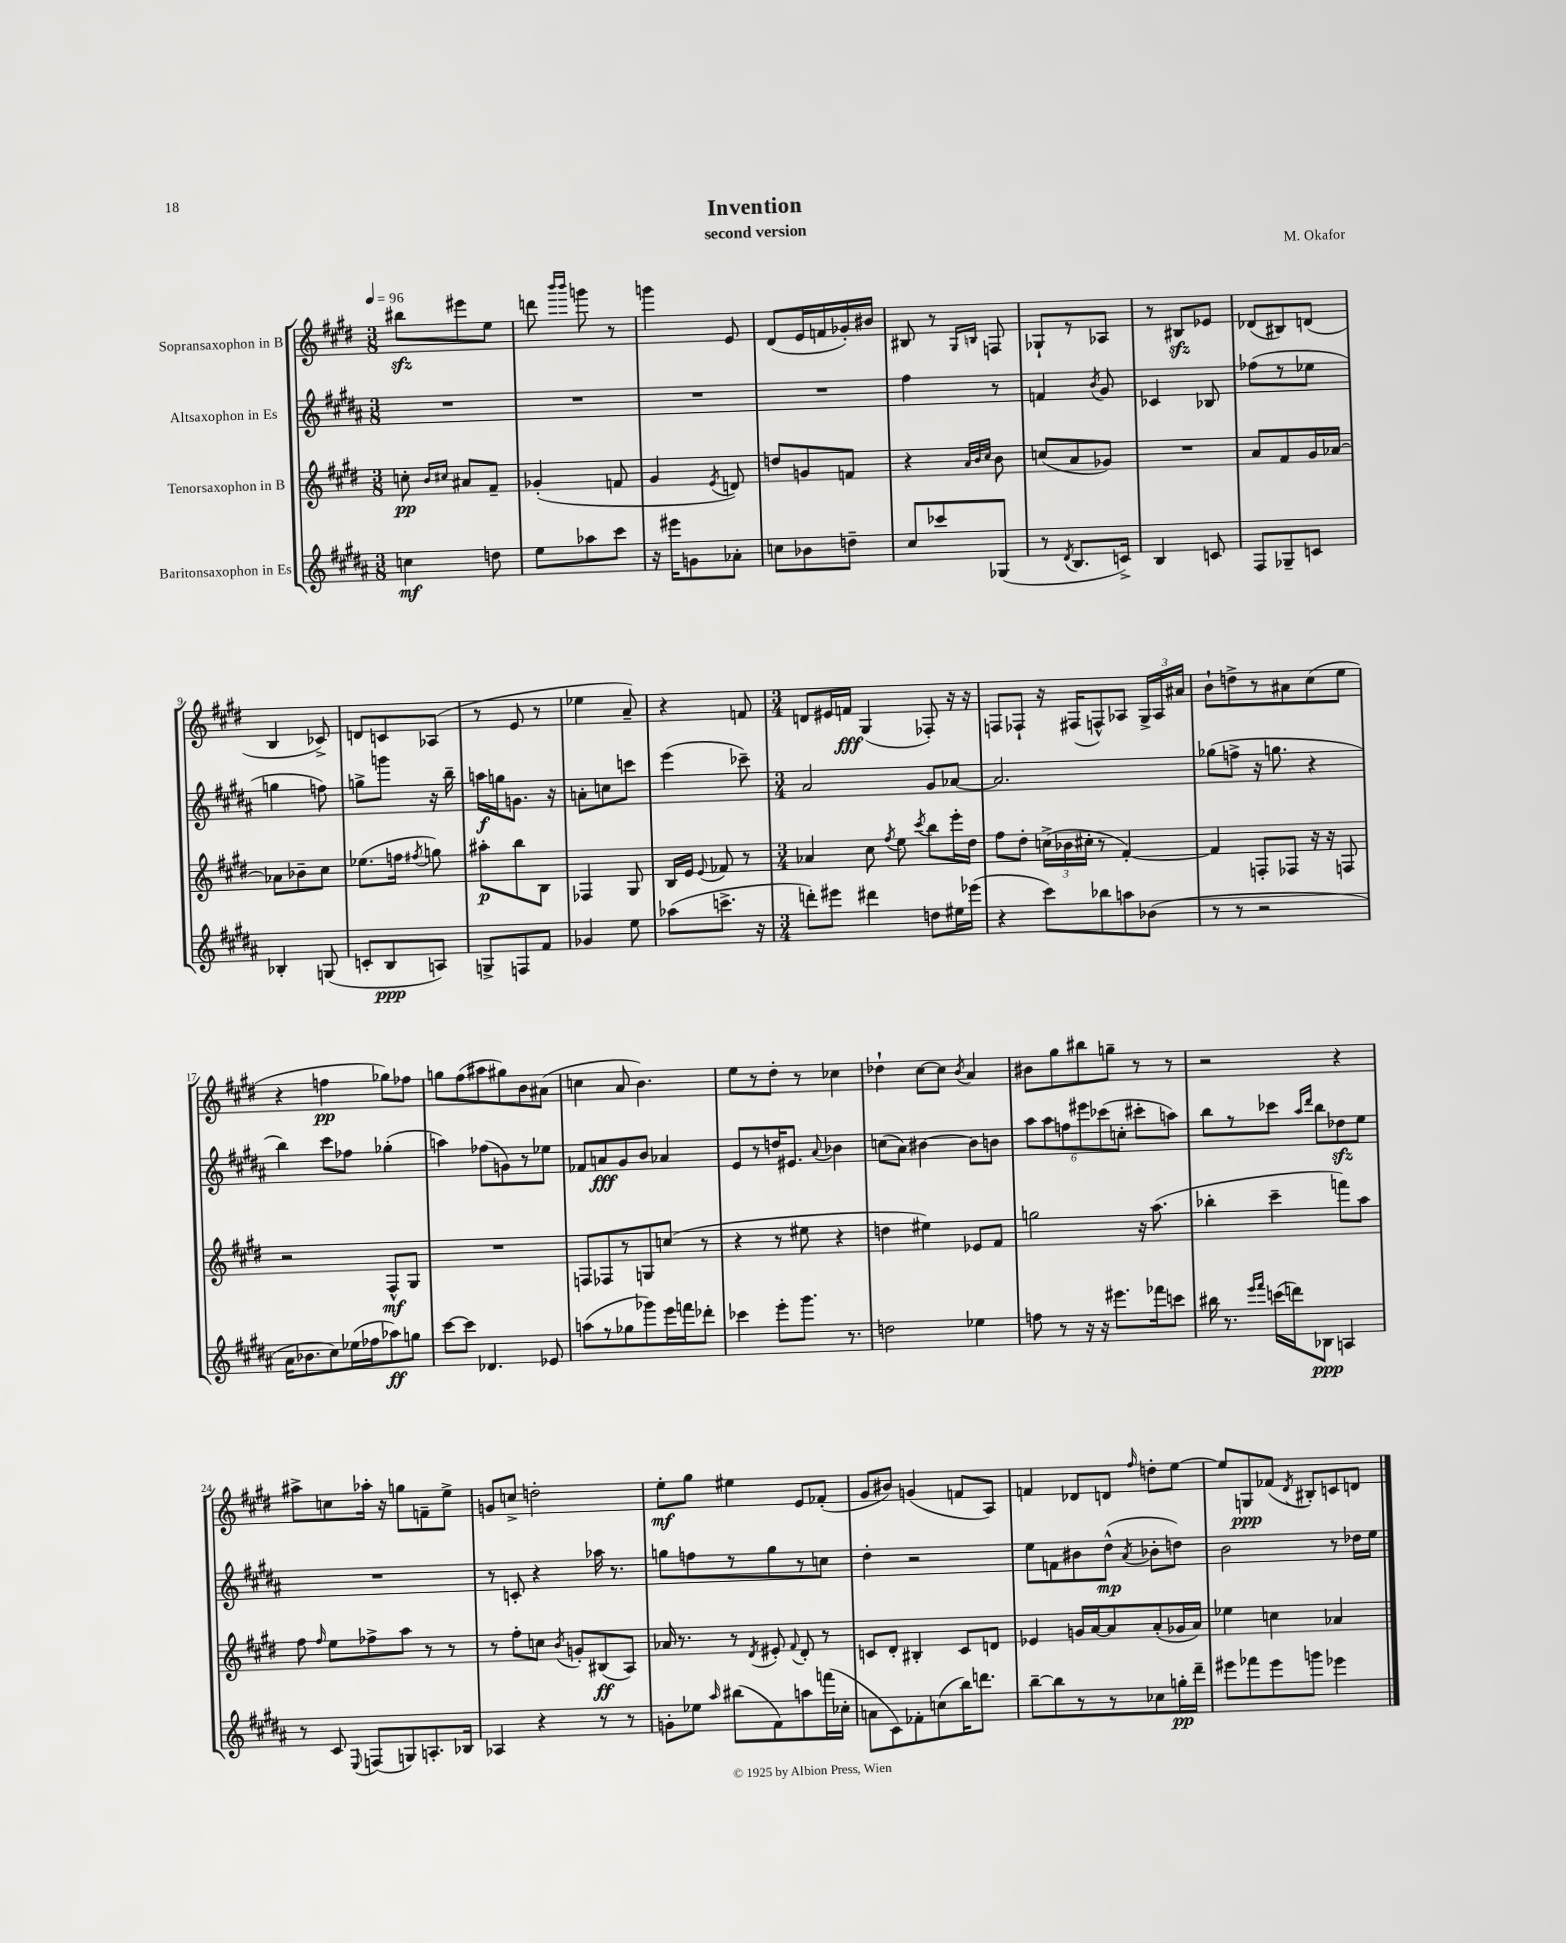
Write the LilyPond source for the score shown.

\header { title = "Invention" composer = "M. Okafor" subtitle = "second version" }
<<
\new StaffGroup <<
\new Staff = "s0" \with { instrumentName = "Sopransaxophon in B" } {
    \clef treble \key e \major \numericTimeSignature \time 3/8 \tempo 4 = 96
    \autoBeamOff bis''8[\sfz eis'''8 e''8] |
    d'''8 \grace { b'''16[ b'''16] } g'''8 r8 |
    g'''4 e'8 |
    dis'8[( e'16 f'16 ges'16-.) bis'16] |
    bis8 r8 \grace { gis16[ b16] } f8 |
    ges8[-! r8 aes8] |
    r8 bis8[\sfz ees'8] |
    des'8[( bis8) d'8]( |
    b4 ces'8->) |
    d'8[ c'8 aes8]( |
    r8 e'8 r8 |
    ees''4 a'8--) |
    r4 f'8 |
    \numericTimeSignature \time 3/4 d'8[ eis'16 f'16]\fff gis4( fes8-.) r16 r16 |
    f8[ fes8]-! r16 fis16[( f8-^) aes8] \tuplet 3/2 { gis16[-> aes16 ais'16] } |
    b'8[-! d''8-> r8 ais'8 cis''8( e''8] |
    r4 f''4\pp ges''8[) fes''8] |
    g''8[ fis''8( ais''8 gis''8) b'8 ais'8]( |
    c''4 a'8 b'4.) |
    e''8[ r8 dis''8]-. r8 ces''4 |
    des''4-! cis''8[~ cis''8] \acciaccatura { b'8 } a'4 |
    bis'8[ gis''8 bis''8 g''8]-- r8 r8 |
    r2 r4 |
    ais''8[-> c''8 aes''16]-. r16 g''8[ f'8-- e''8]-> |
    g'8[ c''8]-> d''2-. |
    e''8[-.\mf gis''8] eis''4 e'8[ fes'8]-.( |
    gis'8[ bis'8]) g'4( f'8[ a8]) |
    f'4 des'8[ d'8] \grace { fis''16 } d''8[-. e''8]~ |
    e''8[ g8\ppp fes'8]( \acciaccatura { dis'8 } bis8[-.) c'8 d'8] \bar "|." |
}
\new Staff = "s1" \with { instrumentName = "Altsaxophon in Es" } {
    \clef treble \key b \major \numericTimeSignature \time 3/8
    \autoBeamOff R4. |
    R4. |
    R4. |
    R4. |
    fis''4 r8 |
    f'4 \acciaccatura { b'8 } gis'8 |
    ces'4 bes8 |
    fes''8[( r8 ees''8] |
    g''4 f''8) |
    g''8[-> g'''8] r16 b''16-- |
    a''16[\f g''16 g'8.] r16 |
    a'8[-. c''8 c'''8] |
    e'''4( ces'''8--) |
    \numericTimeSignature \time 3/4 ais'2 gis'8[ aes'8]~ |
    aes'2. |
    ges''8[( f''8]-> r16 g''8. r4 |
    b''4) cis'''8[ fes''8] ges''4-.( |
    a''4) fes''8[( g'8) r8 ees''8] |
    fes'8[ a'8\fff gis'8 b'8] aes'4 |
    e'8[ r8 d''16 eis'8.] \appoggiatura { ais'8 } bes'4 |
    c''8[( ais'8]) bis'4~ bis'8[ b'8] |
    \tuplet 6/4 { ais''8[ ais''8 f''8 eis'''8 ces'''8( c''8]-. } cis'''8[-. a''8]) |
    b''8[ r8 ces'''8] \grace { ais''16[ dis'''16] } b''8[ des''8\sfz e''8] |
    R2. |
    r8 c'8-. r4 aes''16 r8. |
    g''8[ f''8 r8 g''8 r8 c''8] |
    dis''4-. r2 |
    e''8[ f'8 bis'8 dis''8]-^\mp( \acciaccatura { ais'8 } bes'8[-. d''8]) |
    b'2 r8 des''16[ e''16] \bar "|." |
}
\new Staff = "s2" \with { instrumentName = "Tenorsaxophon in B" } {
    \clef treble \key e \major \numericTimeSignature \time 3/8
    \autoBeamOff c''8-.\pp \grace { b'16[ cis''16] } ais'8[ fis'8]-- |
    ges'4-.( f'8 |
    gis'4 \acciaccatura { e'8 } d'8) |
    d''8[ g'8 f'8] |
    r4 \grace { a'32[ b'32 cis''32] } b'8 |
    c''8[( a'8 ges'8]) |
    R4. |
    a'8[ fis'8 gis'16 aes'16]~ |
    aes'8[ bes'8-- cis''8] |
    ees''8.[( f''16] \acciaccatura { fis''8 } g''8) |
    ais''8[-.\p b''8 b8] |
    fes4 gis8 |
    b16[ e'16] \appoggiatura { e'8 } fes'8 r8 |
    \numericTimeSignature \time 3/4 aes'4 cis''8 \acciaccatura { fis''8 } e''8 \acciaccatura { cis'''8 } b''8[ e'''16-. dis''16] |
    fis''8[ dis''8]-. \tuplet 3/2 { c''16[->( bes'16 cis''16]-. } r8 fis'4~-.) |
    fis'4 f8[-. fes8] r16 r16 f8 |
    r2 fis8[-^\mf gis8] |
    R2. |
    f8[ fes8 r8 g8 c''8]( r8 |
    r4 r8 eis''8 r4 |
    d''4 eis''4) ees'8[ fis'8] |
    g''2 r16 a''8.( |
    bes''4-. cis'''4-- f'''8[) a''8] |
    fis''8 \grace { fis''16 } e''8[ fes''8-> a''8] r8 r8 |
    r8 fis''8[-. c''8] \acciaccatura { b'8 } g'8[-. bis8\ff( a8]) |
    aes'16 r8. r8 \acciaccatura { dis'8 } eis'8-. \appoggiatura { fis'8 } dis'8-. r8 |
    c'8[ dis'8]-. bis4-. c'8[ d'8] |
    ees'4 g'16[ a'16~ a'8 a'8-.( ges'16 a'16]) |
    ees''4 c''4 aes'4 \bar "|." |
}
\new Staff = "s3" \with { instrumentName = "Baritonsaxophon in Es" } {
    \clef treble \key b \major \numericTimeSignature \time 3/8
    \autoBeamOff c''4\mf d''8 |
    e''8[ aes''8 cis'''8] |
    r16 eis'''16[ g'8 aes'8]-. |
    c''8[ bes'8 d''8]-- |
    cis''8[ ces'''8 ges8]( |
    r8 \acciaccatura { dis'8 } b8.[ c'16]->) |
    b4 c'8 |
    fis8[ ges8-- c'8] |
    bes4-. g8( |
    c'8[-. b8\ppp a8]) |
    g8[-> f8 fis'8] |
    ges'4 e''8 |
    aes''8[( c'''8.]-> r16 |
    \numericTimeSignature \time 3/4 d'''8[-.) eis'''8] dis'''4 d''8[ eis''16 ees'''16]( |
    r4 cis'''8[) bes''8 a''8 bes'8]( |
    r8 r8 r2 |
    ais'16[ bes'8. cis''8) ees''16( fes''16 aes''8\ff) g''8] |
    cis'''8[~ cis'''8] des'4. ees'8 |
    a''8[( r8 ges''8 ges'''8) e'''16 f'''16 des'''8]-. |
    ces'''4 e'''8[-. gis'''8.] r8. |
    d''2 ees''4 |
    f''8 r8 r16 r16 eis'''8.[ fes'''16 c'''8] |
    bis''16 r8. \grace { e'''16[ fis'''16] } c'''16[( d'''16) bes8]\ppp a4 |
    r8 cis'8 \appoggiatura { e8 } f8[( g8) a8.-. bes16] |
    aes4 r4 r8 r8 |
    g'8[-. ees''8] \grace { ais''16 } bis''8[( fis'8) a''8 f'''16( ces''16]-. |
    a'8[ cis'8) fes'8-. c''8( b''16) d'''8.] |
    b''8[~-- b''8 r8 r8 ces''8 g''16-.\pp dis'''16]-- |
    eis'''8[ fes'''8 eis'''8 g'''8] ees'''4 \bar "|." |
}
>>
>>
